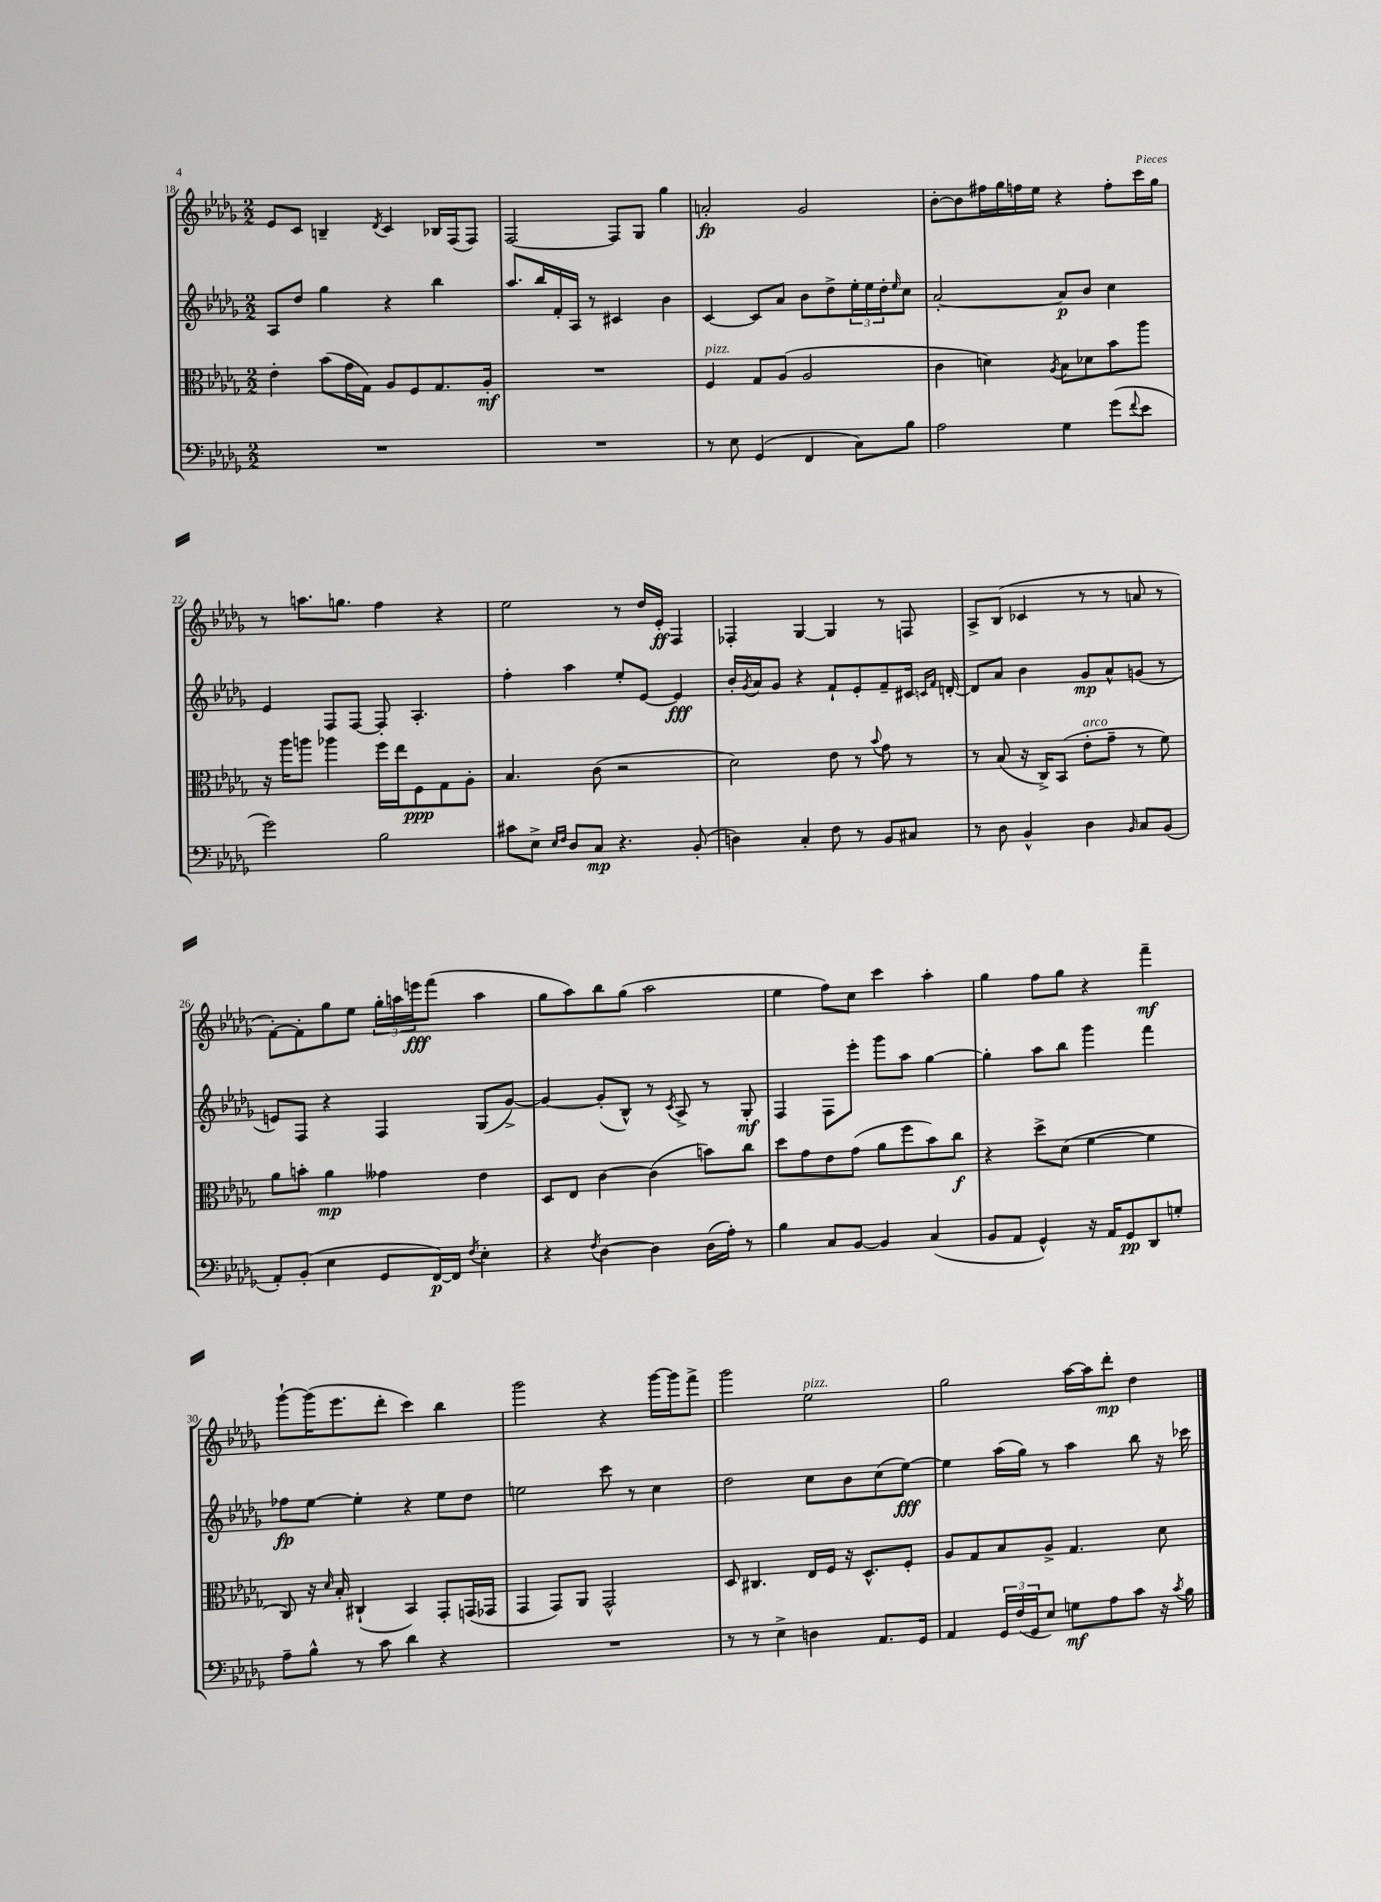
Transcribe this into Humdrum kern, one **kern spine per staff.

**kern	**dynam	**kern	**dynam	**kern	**dynam	**kern	**dynam
*part4	*part4	*part3	*part3	*part2	*part2	*part1	*part1
*staff4	*staff4	*staff3	*staff3	*staff2	*staff2	*staff1	*staff1
*clefF4	*	*clefC3	*	*clefG2	*	*clefG2	*
*k[b-e-a-d-g-]	*	*k[b-e-a-d-g-]	*	*k[b-e-a-d-g-]	*	*k[b-e-a-d-g-]	*
*M2/2	*	*M2/2	*	*M2/2	*	*M2/2	*
=18	=18	=18	=18	=18	=18	=18	=18
1r	.	4e-'\	.	8A-/L	.	8e-/L	.
.	.	.	.	8dd-/J	.	8c/J	.
.	.	(8b-\L	.	4gg-\	.	4Bn~/	.
.	.	16g-\L	.	.	.	.	.
.	.	16G-\JJ)	.	.	.	.	.
.	.	.	.	.	.	8qd-/	.
.	.	8A-/L	.	4r	.	4c/	.
.	.	8F/	.	.	.	.	.
.	.	8.G-/	.	4bb-\	.	16B-X/LL	.
.	.	.	.	.	.	(16F/J	.
.	.	.	.	.	.	8F/J)	.
.	.	16A-'/Jk	mf	.	.	.	.
=19	=19	=19	=19	=19	=19	=19	=19
1r	.	1r	.	8.aa-/L	.	[2F/	.
.	.	.	.	16bb-/L	.	.	.
.	.	.	.	16f'/	.	.	.
.	.	.	.	16A-/JJ	.	.	.
.	.	.	.	8r	.	.	.
.	.	.	.	4c#X/	.	8F/L]	.
.	.	.	.	.	.	8G-/J	.
.	.	.	.	4b-\	.	4gg-\	.
=20	=20	=20	=20	=20	=20	=20	=20
!	!	!LO:TX:a:i:t=pizz.	!	!	!	!	!
8r	.	4F/	.	[4c/	.	2an'/	fp
8E-\	.	.	.	.	.	.	.
(4GG-/	.	8G-/L	.	8c/L]	.	.	.
.	.	(8A-/J	.	8a-/J	.	.	.
4FF/	.	2A-/	.	8b-\L	.	2g-/	.
.	.	.	.	8dd-^\	.	.	.
8C\L)	.	.	.	24ee-'\L	.	.	.
.	.	.	.	24ee-\	.	.	.
.	.	.	.	24dd-'\J	.	.	.
.	.	.	.	16qqee-/	.	.	.
8B-\J	.	.	.	8cc\J	.	.	.
=21	=21	=21	=21	=21	=21	=21	=21
2A-\	.	4c\	.	[2a-'/	.	[8b-'\L	.
.	.	.	.	.	.	8b-\]	.
.	.	4dn\)	.	.	.	16ff#X\L	.
.	.	.	.	.	.	16gg-\	.
.	.	.	.	.	.	16ffn\	.
.	.	.	.	.	.	16ee-\JJ	.
.	.	8qA-/	.	.	.	.	.
4G-\	.	8B-\L	.	8a-/L]	p	4r	.
.	.	8d-X\	.	8b-/J	.	.	.
(8g-\L	.	8b-\	.	4cc\	.	8ff'\L	.
8qqf/	.	.	.	.	.	.	.
8e-\J	.	8aa-\J	.	.	.	16ccc\L	.
.	.	.	.	.	.	16gg-\JJ	.
!!LO:LB:g=z
=22	=22	=22	=22	=22	=22	=22	=22
2g-\)	.	16r	.	4e-/	.	8r	.
.	.	16aa-\KL	.	.	.	.	.
.	.	8aan\J	.	.	.	8.aan\L	.
.	.	4aa-X\	.	8F/L	.	.	.
.	.	.	.	.	.	8.ggn\J	.
.	.	.	.	[8F/J	.	.	.
2B-\	.	16ff\LL	.	8F'/]	.	4ff\	.
.	.	16ee-\J	.	.	.	.	.
.	.	8F\	ppp	4.A-'/	.	.	.
.	.	8G-\	.	.	.	4r	.
.	.	8A-'\J	.	.	.	.	.
=23	=23	=23	=23	=23	=23	=23	=23
8c#X\L	.	4.B-/	.	4ff'\	.	2ee-\	.
8E-^\J	.	.	.	.	.	.	.
16qqE-/LL	.	.	.	.	.	.	.
16qqF/JJ	.	.	.	.	.	.	.
8D-/L	.	.	.	4aa-\	.	.	.
8C/J	mp	(8c\	.	.	.	.	.
4.r	.	2r	.	8ee-'/L	.	8r	.
.	.	.	.	[8e-/J	.	16dd-/LL	.
.	.	.	.	.	.	16e-'/JJ	ff
.	.	.	.	4e-/]	fff	4F/	.
(8BB-'/	.	.	.	.	.	.	.
=24	=24	=24	=24	=24	=24	=24	=24
4Dn\)	.	2d-\)	.	16b-'/LL	.	4F-X'/	.
.	.	.	.	8qg-/	.	.	.
.	.	.	.	16a-/J	.	.	.
.	.	.	.	8g-/J	.	.	.
4C'/	.	.	.	4r	.	[4G-/	.
8F\	.	8e-\	.	8f`/L	.	4G-/]	.
8r	.	8r	.	8e-'/	.	.	.
.	.	8qqb-/	.	.	.	.	.
8BB-/L	.	8g-\	.	8f~/	.	8r	.
8C#X/J	.	8r	.	16c#X/Jk	.	8Fn/	.
.	.	.	.	16qqcn/LL	.	.	.
.	.	.	.	16qqf/JJ	.	.	.
.	.	.	.	[16dn'/	.	.	.
=25	=25	=25	=25	=25	=25	=25	=25
8r	.	8r	.	8d/L]	.	8A-^/L	.
8D-\	.	(8B-/	.	8a-/J	.	(8B-/J	.
4BB-^^/	.	16r	.	4b-\	.	4c-X/	.
.	.	16C^/KL)	.	.	.	.	.
.	.	(8BB-/J	.	.	.	.	.
!	!	!LO:TX:a:i:t=arco	!	!	!	!	!
4D-\	.	8e-'\L	.	8g-/L	mp	8r	.
.	.	8g-~\J	.	8a-^^/	.	8r	.
16qqBB-/	.	.	.	.	.	.	.
8C/L	.	8r	.	(8gn/J	.	8an/	.
(8BB-/J	.	8f\)	.	8r	.	8r	.
!!LO:LB:g=z
=26	=26	=26	=26	=26	=26	=26	=26
8AA-'/L)	.	8a-\L	.	8en/L)	.	[8f'\L)	.
(8BB-'/J	.	8bn'\J	.	8F/J	.	8f'\]	.
4E-\	.	4a-\	mp	4r	.	8gg-\	.
.	.	.	.	.	.	8ee-\J	.
8GG-/L	.	4g--X\	.	4F/	.	24gg-'\LL	.
.	.	.	.	.	.	24aan\	.
.	.	.	.	.	.	24eeen\J	fff
[16FF/L)	p	.	.	.	.	(8fff\J	.
16FF/JJ]	.	.	.	.	.	.	.
8qF/	.	.	.	.	.	.	.
4E-'\	.	4e-\	.	(8G-/L	.	4aa\	.
.	.	.	.	[8g-^/J)	.	.	.
=27	=27	=27	=27	=27	=27	=27	=27
4r	.	8D-/L	.	4g-/_	.	8gg-\L	.
.	.	8E-/J	.	.	.	8aa-\)	.
8qF/	.	.	.	.	.	.	.
[4D-\	.	[4c\	.	(8g-'/L]	.	8bb-\	.
.	.	.	.	8B-^^/J)	.	(8gg-\J	.
4D-\]	.	(4c\]	.	8r	.	2aa-\	.
.	.	.	.	8qc/	.	.	.
.	.	.	.	8A-^/	.	.	.
(16D-\LL	.	8bn\L)	.	8r	.	.	.
16A-'\JJ)	.	.	.	.	.	.	.
8r	.	8cc\J	.	8G-'/	mf	.	.
=28	=28	=28	=28	=28	=28	=28	=28
4B-\	.	8dd-\L	.	4F/	.	4ee-\	.
.	.	8g-\	.	.	.	.	.
8C/L	.	8e-\	.	8F\L	.	8ff\L)	.
[8BB-/J	.	(8g-\J	.	8eee-'\J	.	8cc\J	.
4BB-/]	.	8a-\L	.	8ggg-\L	.	4ccc\	.
.	.	8ff\	.	8aa-\J	.	.	.
(4C/	.	8b-\)	.	[4gg-\	.	4aa-'\	.
.	.	8cc\J	f	.	.	.	.
=29	=29	=29	=29	=29	=29	=29	=29
8BB-/L	.	4r	.	4gg-'\]	.	4gg-\	.
8AA-/J	.	.	.	.	.	.	.
4GG-^^/)	.	8dd-^\L	.	8aa-\L	.	8ff\L	.
.	.	(8d-\J	.	8bb-\J	.	8gg-\J	.
16r	.	[4f\	.	4ggg-\	.	4r	.
16AA-/KL	.	.	.	.	.	.	.
8GG-/	pp	.	.	.	.	.	.
8DD-/	.	4f\]	.	4fff\	.	4fff~\	mf
8Gn'/J	.	.	.	.	.	.	.
!!LO:LB:g=z
=30	=30	=30	=30	=30	=30	=30	=30
8A-~\L	.	8C/)	.	8ff-X\L	fp	[8ggg-`\L	.
8B-^^\J	.	16r	.	[8ee-\J	.	(16ggg-\K]	.
.	.	16qqd-/	.	.	.	.	.
.	.	16B-'/	.	.	.	8.eee-\	.
8r	.	(4C#X`/	.	4ee-'\]	.	.	.
8c\	.	.	.	.	.	8ddd-'\J	.
4d-\	.	4BB-/)	.	4r	.	4ccc\)	.
4r	.	8GG-'/L	.	8ee-\L	.	4bb-\	.
.	.	(16GGn/L	.	8dd-\J	.	.	.
.	.	16GG-X/JJ	.	.	.	.	.
=31	=31	=31	=31	=31	=31	=31	=31
1r	.	4GG-/	.	2een\	.	2ggg-\	.
.	.	8GG-/L)	.	.	.	.	.
.	.	8AA-/J	.	.	.	.	.
.	.	2GG-^^/	.	8ccc\	.	4r	.
.	.	.	.	8r	.	.	.
.	.	.	.	4cc\	.	[16ggg-\LL	.
.	.	.	.	.	.	16ggg-\J]	.
.	.	.	.	.	.	8fff^\J	.
=32	=32	=32	=32	=32	=32	=32	=32
8r	.	8D-/	.	2dd-\	.	2ggg-\	.
8r	.	4.C#X/	.	.	.	.	.
4E-^\	.	.	.	.	.	.	.
!	!	!	!	!	!	!LO:TX:a:i:t=pizz.	!
4Dn\	.	16E-/LL	.	8cc\L	.	2ee-\	.
.	.	16F/JJ	.	.	.	.	.
.	.	16r	.	8b-\	.	.	.
.	.	8.D-^^/L	.	.	.	.	.
8.AA-/L	.	.	.	(8cc\	.	.	.
.	.	8F'/J	.	[8ee-\J)	fff	.	.
16GG-/Jk	.	.	.	.	.	.	.
=33	=33	=33	=33	=33	=33	=33	=33
4AA-/	.	8A-/L	.	4ee-\]	.	2gg-\	.
.	.	8G-/	.	.	.	.	.
24GG-/LL	.	8B-/	.	(16aa-\LL	.	.	.
(24F/	.	.	.	.	.	.	.
.	.	.	.	16gg-\JJ)	.	.	.
24GG-/J	.	.	.	.	.	.	.
8E-/J)	.	8A-^/J	.	8r	.	.	.
8Gn\L	mf	4.G-/	.	4aa-\	.	[16aa-\LL	.
.	.	.	.	.	.	16aa-\J]	.
8A-\	.	.	.	.	.	8ddd-'\J	mp
8c\J	.	.	.	8bb-\	.	4dd-\	.
16r	.	8d-\	.	16r	.	.	.
8qc/	.	.	.	.	.	.	.
16B-\	.	.	.	16ccc-X\	.	.	.
==	==	==	==	==	==	==	==
*-	*-	*-	*-	*-	*-	*-	*-
